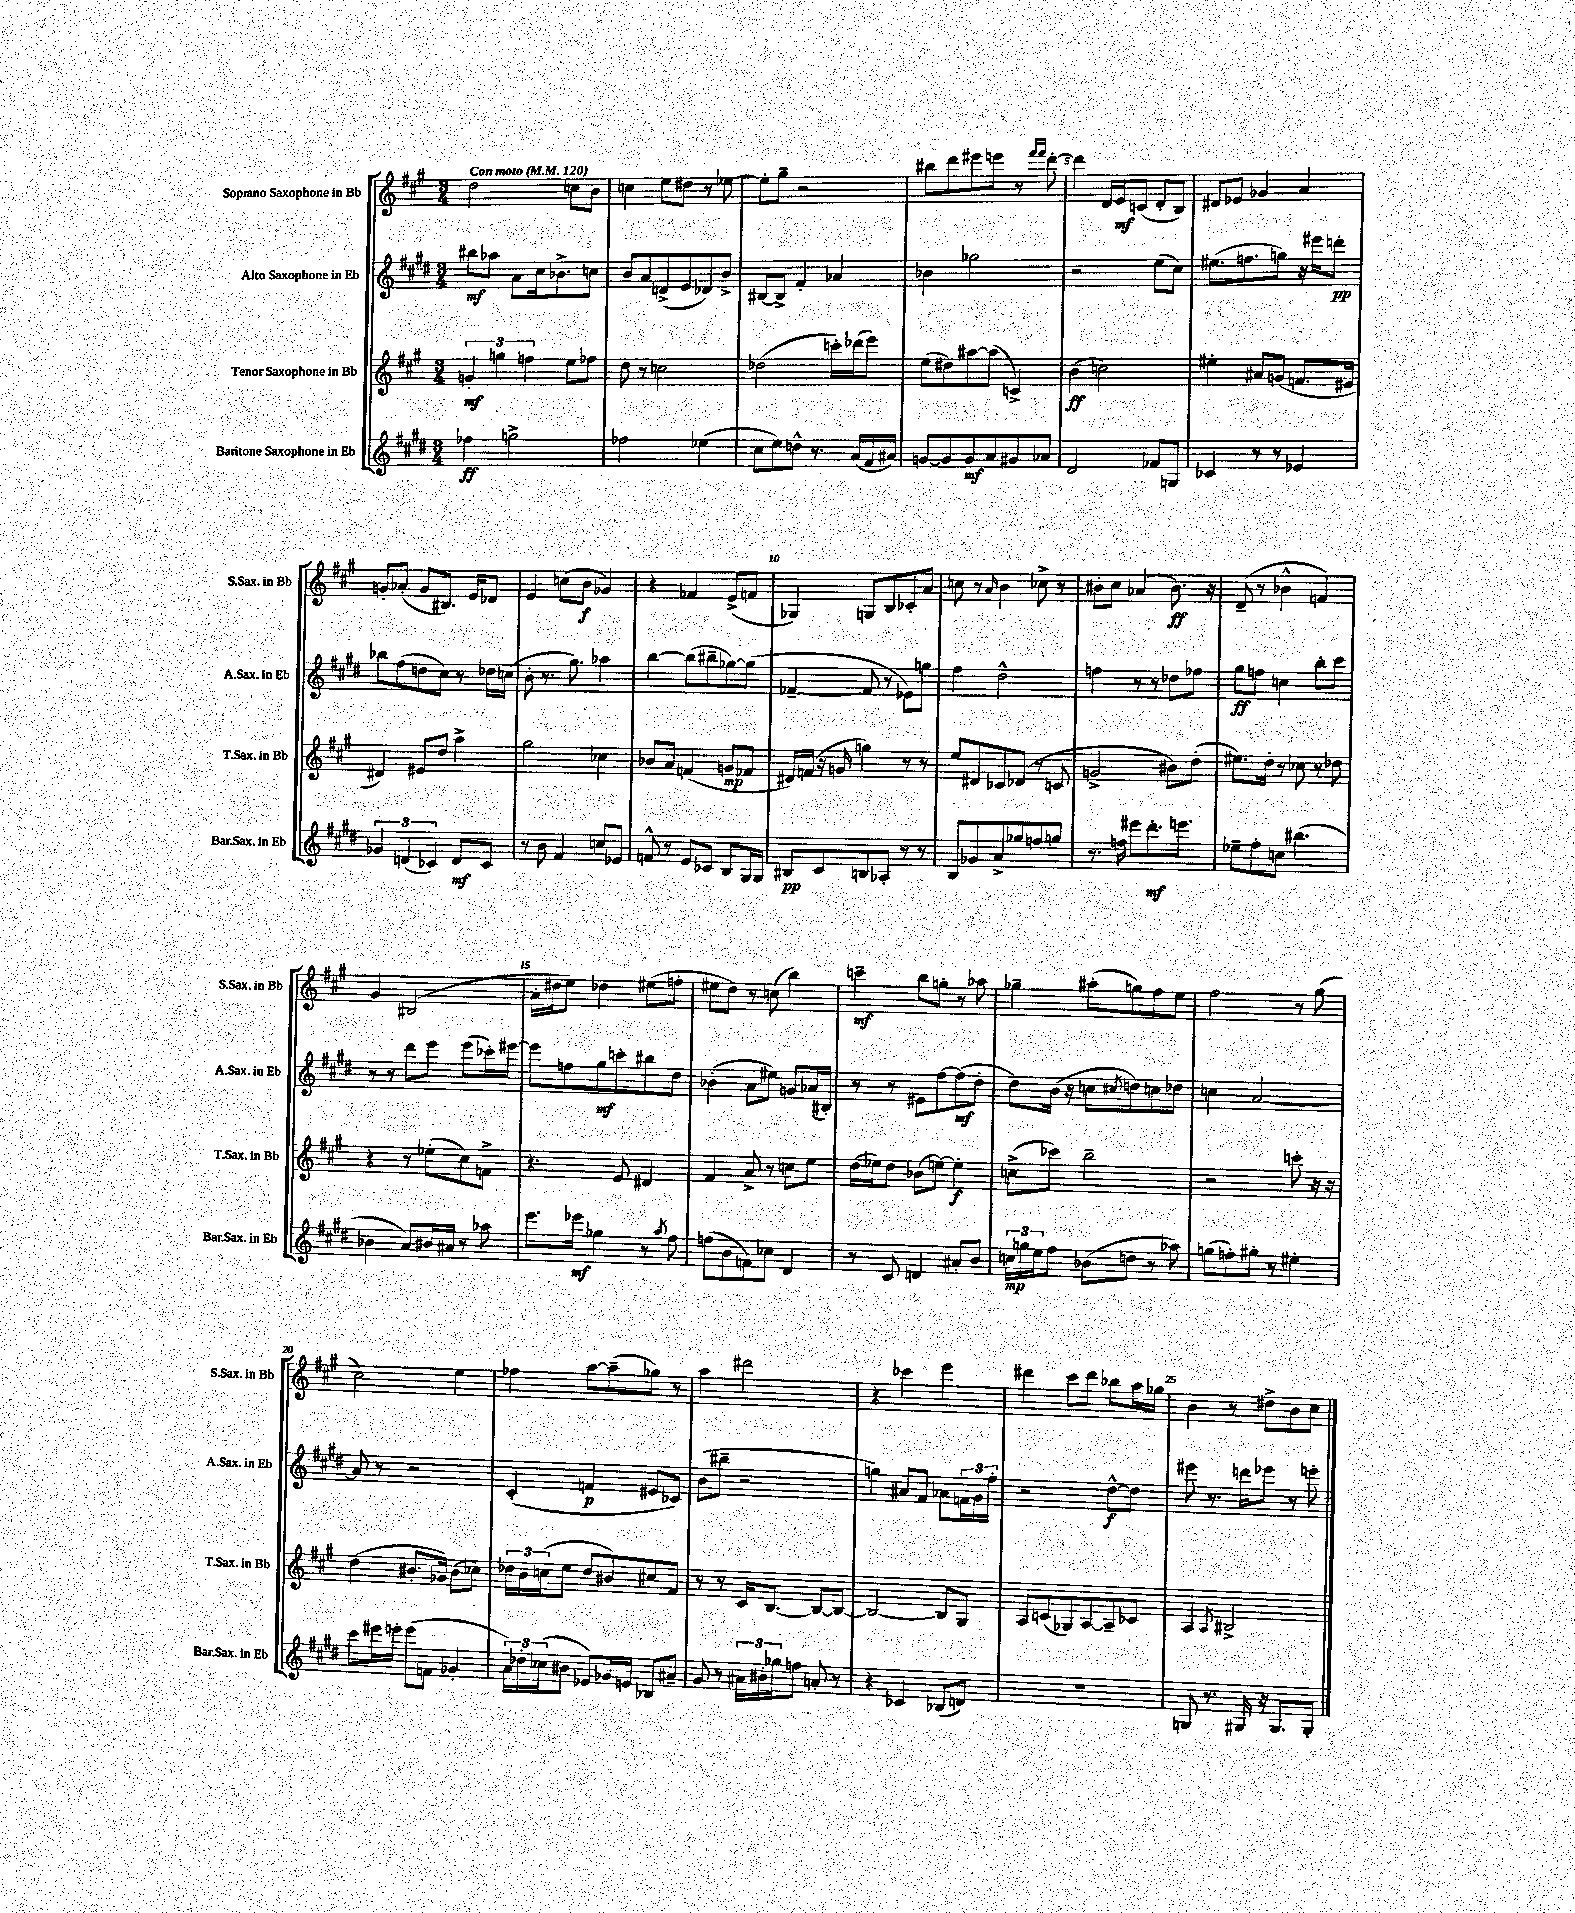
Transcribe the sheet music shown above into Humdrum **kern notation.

**kern	**kern	**kern	**kern
*staff4	*staff3	*staff2	*staff1
*clefG2	*clefG2	*clefG2	*clefG2
*k[f#c#g#d#]	*k[f#c#g#]	*k[f#c#g#d#]	*k[f#c#g#]
*M3/4	*M3/4	*M3/4	*M3/4
*MM120	*MM120	*MM120	*MM120
4ff-	6g'	8bb#	2dd
.	.	8aa-	.
.	6gg	.	.
2gg^	.	8a	.
.	6ff	.	.
.	.	16cc#	.
.	.	8.b-^	.
.	8ee	.	8cc
.	8ff-	8cc	8b
=	=	=	=
2ff-	8dd	8b	4cc
.	8r	8a	.
.	2cc	(8d^	8ee
.	.	8e	8dd#
(4ee-	.	8d-)	8r
.	.	8b^	[8ee-
=	=	=	=
8cc#	(2dd-	[8B#	8ee-']
8ee)	.	8B#^]	8gg#~
8dd^^	.	4f#'	2r
8.r	.	.	.
.	16ccc')	4a-	.
(16a	(16ddd-	.	.
16f#	8eee)	.	.
16a#)	.	.	.
=	=	=	=
[8g	(8ee	4b-	8bb#
8g]	8dd#)	.	8ddd
8g	[8aa#	2gg-	8eee#
8a	(8aa#]	.	8eee
8g#	4c^)	.	8r
.	.	.	16qqfff#
.	.	.	16qqfff#
8a-	.	.	[8ddd'
=	=	=	=
2d#	(4b	2r	4ddd]
.	2cc)	.	16d
.	.	.	16e
.	.	.	(8c
8f-	.	(8ee	8d'
8G	.	8cc#)	8B)
=	=	=	=
4c-	4ee#'	(8.ee#	8d#
.	.	.	8e-
.	.	8.ff	.
8r	8a#	.	4g-
8r	(8g	8gg)	.
4e-	8.f	16r	4a
.	.	16eee#	.
.	.	8ddd'	.
.	16e#	.	.
=	=	=	=
6g-	4d#)	8bb-	8g'
.	.	(8ff#	(8a-'
(6d	.	.	.
.	8e#	8dd	8g
6c-)	.	.	.
.	8dd	8cc#)	8.B#)
8d	4aa^	8r	.
.	.	.	16e
8c-	.	16dd-	8d-
.	.	(16cc	.
=	=	=	=
8r	2gg#	8b'	4e
8b	.	8.r	.
4f#	.	.	(8cc
.	.	8.gg#)	.
.	.	.	8b
8cc	4cc-	4aa-	4g-)
8e-	.	.	.
=	=	=	=
8f^^	8b-	[4bb	4r
8r	8a	.	.
8e	(4f	(8bb]	4f-
8c-	.	8bb#~	.
8B	8g	[8gg-)	(8e^
16G#	8f-	(8gg-]	8f
16G#	.	.	.
=	=	=	=
8B#	16d#)	[4f-~	4G-)
.	(16f	.	.
8c#	16r	.	.
.	16g	.	.
8B	4gg)	8f-]	8G
8A-'	.	8r	8B
8r	8r	8e-)	8c-'
8r	8r	8gg	8a
=	=	=	=
8B	8ee	4ff#	8cc
8g-	8d#	.	8r
.	.	.	16qqa
8a^	8c-	2dd#^^	4b
8gg-	(8d-	.	.
8ff	8r	.	8cc-^
8gg	8c	.	8r
=	=	=	=
8.r	2g^	4ff	8b#'
.	.	.	8cc#
16ff	.	.	.
8eee#	.	8r	(4a-
8.ddd#'	.	8r	.
.	8b#)	8dd-	8.b#)
8.eee	.	.	.
.	(8dd'	8ff-	.
.	.	.	16r
=	=	=	=
8ee-~	8.ee#)	8gg#	(8d~
8ff#'	.	8ff	8r
.	16dd'	.	.
8cc	8r	4cc	4b-^^
(4.bb#	8cc-	.	.
.	8r	8bb'	4f)
.	8dd-	8ccc#	.
=	=	=	=
4b-	4r	8r	4g#
.	.	8r	.
8a)	8r	8ddd#	(2B#
16b#	(8ee-'	8eee	.
16a#	.	.	.
8r	8cc#)	(8eee	.
8aa-	8f^	16ccc-')	.
.	.	[16eee#	.
=	=	=	=
8.eee	4.r	8eee#]	16a'
.	.	.	16dd#
.	.	8ff	8ee)
16eee-	.	.	.
4gg-	.	8gg#	4dd-
.	8e	8ccc'	.
8r	4d#	8bb#	(8ee#
8qaa	.	.	.
8ff#	.	8dd#	8ff'
=	=	=	=
(8ff	4f#	(4b-'	8ee#
8b	.	.	8dd)
8f)	8a^	8a	8r
8cc-	8r	8ee#)	(8cc
4d#	8cc	8g	4bb)
.	8ee	(16a-	.
.	.	16B#')	.
=	=	=	=
8r	(16dd	8r	4ccc~
.	16ee-)	.	.
8c#	8dd	8r	.
4d	(8b-	8e#	8bb
.	[8ee)	[8ff#	8gg'
8a#'	4ee']	(8ff#]	8r
8b	.	8dd#'	8aa-
=	=	=	=
24cc	(8cc^	8dd#)	4gg-~
24gg	.	.	.
24ee	.	.	.
8ff#	8ccc-)	(16b	.
.	.	16r	.
(8b-	2bb~	8cc	(8aa#'
.	.	8qcc#	.
8dd	.	8dd)	8gg)
8r	.	8cc	8ff#
8aa-)	.	8dd-	8ee
=	=	=	=
(8gg	2r	4cc	2ff#
8ff')	.	.	.
8gg#'	.	[2a	.
8r	.	.	.
4ee#'	8ccc'	.	8r
.	16r	.	(8gg#
.	16r	.	.
=	=	=	=
8ccc#	(4dd	8a]	2cc#)
16eee#	.	8r	.
16eee'	.	.	.
(8eee	8.b#'	2r	.
8f	.	.	.
.	16g-)	.	.
4g-'	(8b#	.	4ee
.	8cc-)	.	.
=	=	=	=
24a)	24dd-	(4c#'	4ff-
24dd-'	24b	.	.
(24cc-	(24cc	.	.
8b#	8ee	.	.
8e-)	8dd-	4f	[8aa
16g-	8b#)	.	(8aa~]
16e	.	.	.
8B-	8cc#	8e#	8gg-)
8a#~	8f#	8c-)	8r
=	=	=	=
8g#	8r	(8b	4aa
8r	8r	8bb#~	.
24a#	16c#	2r	2ddd#
24b#'	.	.	.
.	[8.B	.	.
24gg-	.	.	.
8ff	.	.	.
8a'	8B_	.	.
8r	8B_	.	.
=	=	=	=
4r	2B_	4gg)	4r
4c-	.	8a#	4ccc-
.	.	8f#	.
(8B-	8B]	8a-	4eee
8d)	8G#	24f	.
.	.	24g#	.
.	.	24ff#'	.
=	=	=	=
2.r	8A	2r	4ddd#
.	(8c	.	.
.	8G-)	.	8ccc#
.	[8A	.	8ddd#
.	8A~]	[8dd#^^	8bb-
.	8c-	8dd#]	16aa
.	.	.	16gg-
=	=	=	=
8G	4A	8eee#	4b
8.r	.	8.r	.
.	8qA	.	.
.	2B#^	.	8r
16G#	.	16ddd	.
16r	.	8eee-	8dd#^
8.G#	.	.	.
.	.	8r	8b
8G#'	.	8eee'	8cc#
==	==	==	==
*-	*-	*-	*-
